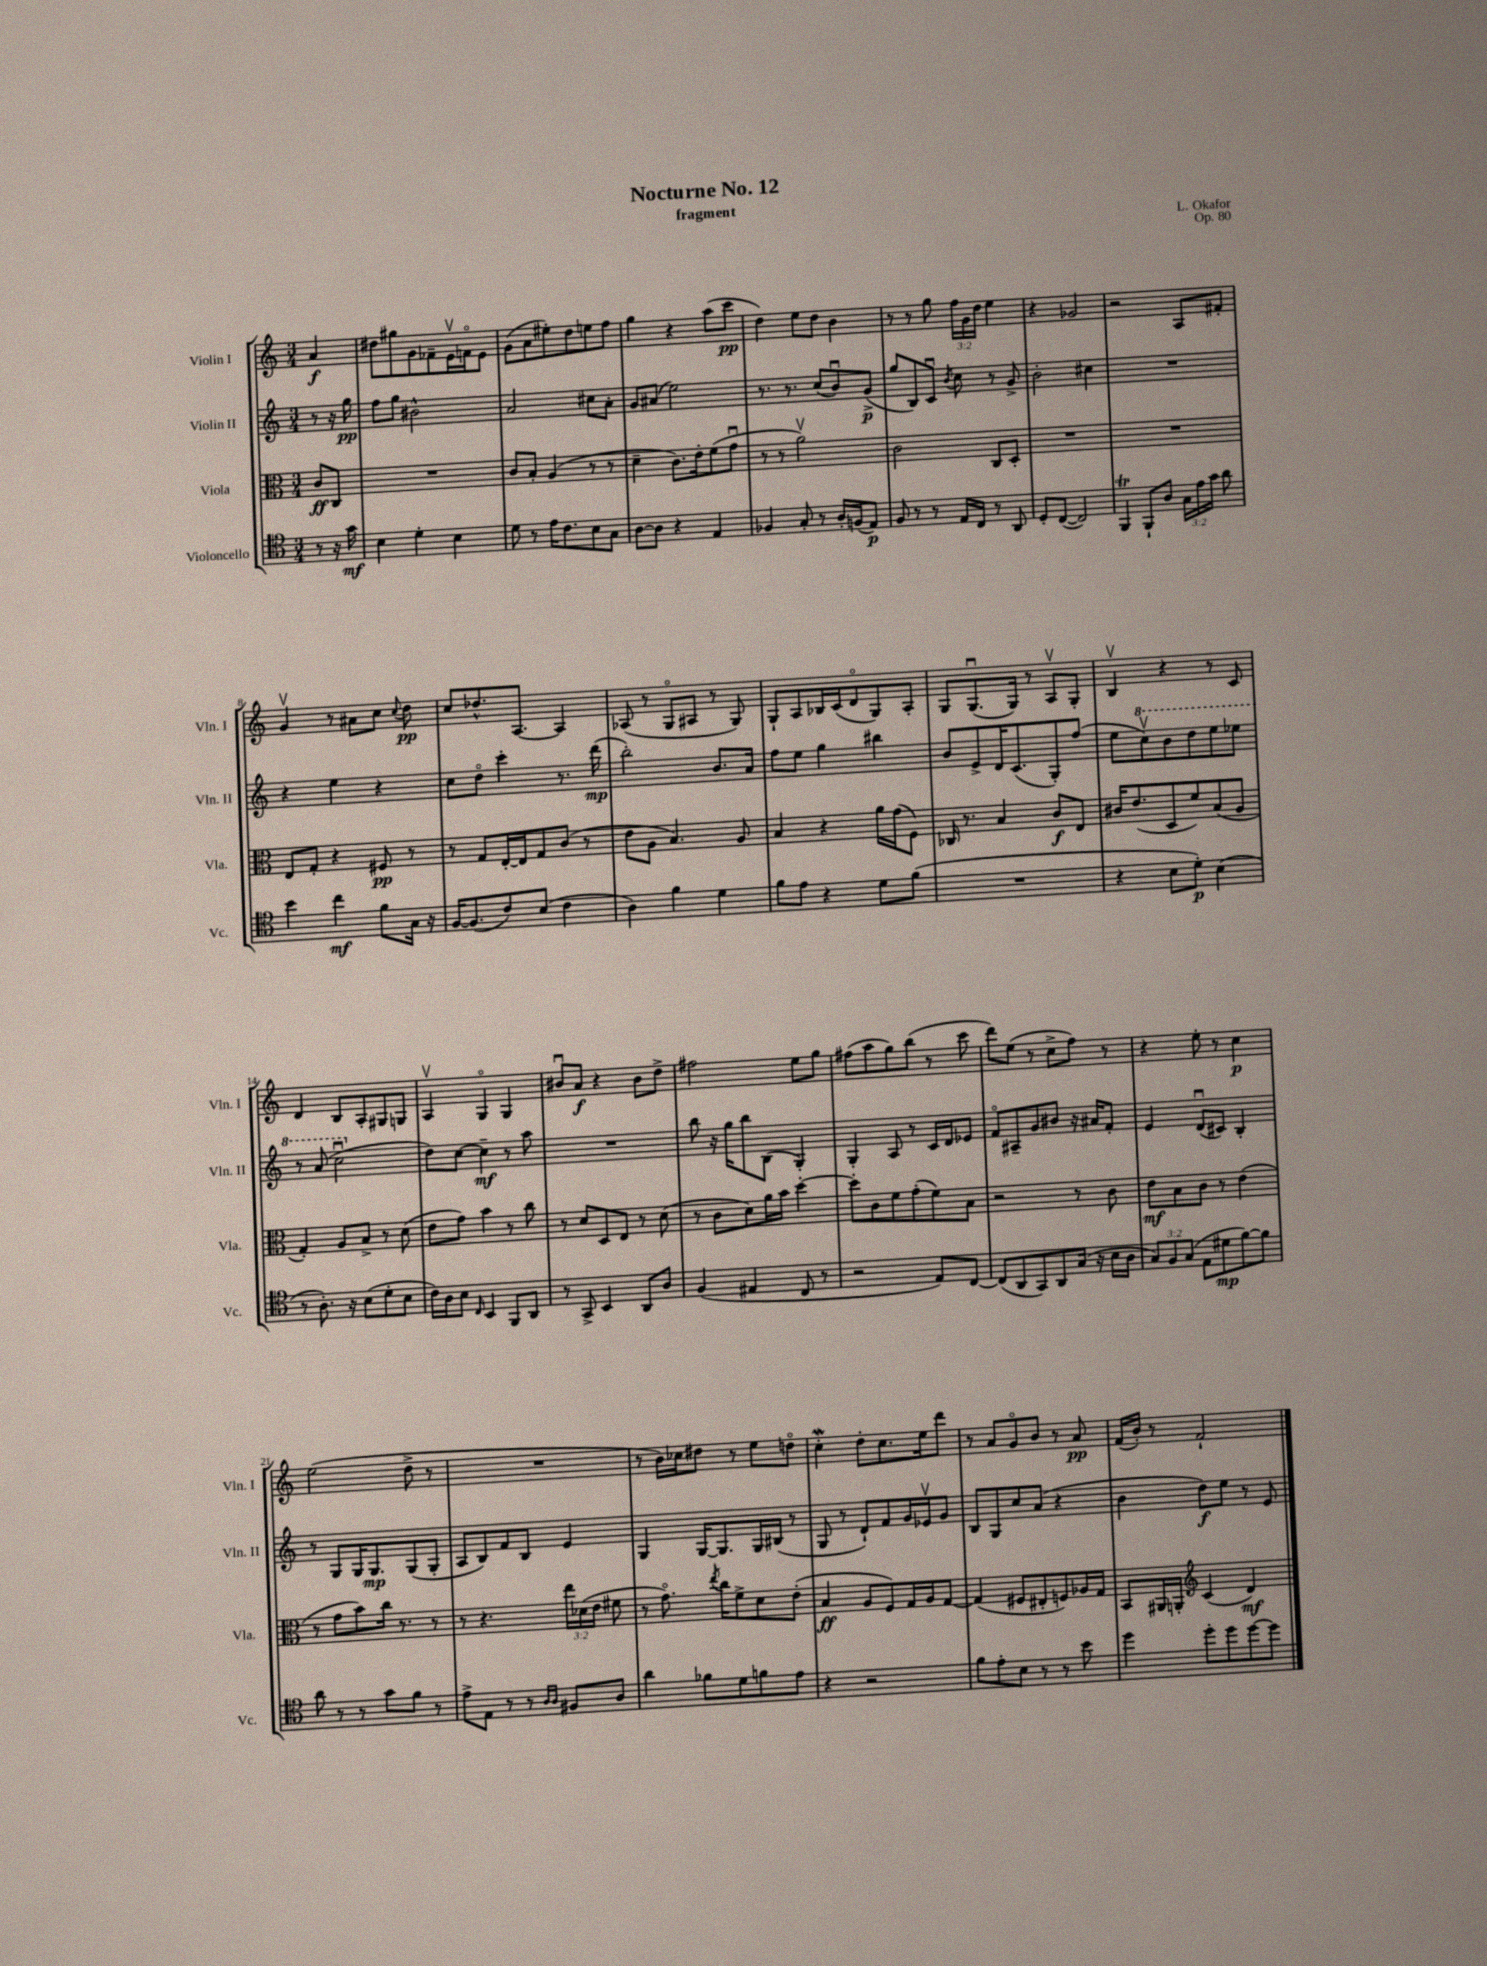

**kern	**kern	**kern	**kern
*staff4	*staff3	*staff2	*staff1
*clefC4	*clefC3	*clefG2	*clefG2
*k[]	*k[]	*k[]	*k[]
*M3/4	*M3/4	*M3/4	*M3/4
8r	8c	8r	4a
16r	8C	16r	.
16g	.	16gg	.
=	=	=	=
4B	2.r	8ff	8dd#
.	.	8gg	8gg#
4d'	.	2b#^^	8g
.	.	.	8f-~
4B	.	.	16ev
.	.	.	16fo
.	.	.	8e
=	=	=	=
8d	8c	2a	(8g
8r	8B'	.	8a
16e	(4A	.	8ee#')
8.c	.	.	.
.	.	.	8dd
8B	8r	8cc#	8ee
8G	8r	8a'	8ff
=	=	=	=
[8A	4d~	8g	4gg
8A]	.	(8a#	.
4r	8.c)	2ee)	4r
.	16e'	.	.
4E	(8f	.	(8aa
.	8gu	.	8ccc
=	=	=	=
4F-	8r	8.r	4dd)
.	8r	.	.
.	.	8.r	.
8G'	2av)	.	8ee
8r	.	(8cc	8dd
16A'	.	8bu)	4b
(16F	.	.	.
8E)	.	(8g^	.
=	=	=	=
8F	2c	8gg	8r
8r	.	8B)	8r
8r	.	8cu	8gg
.	.	8qb	.
16E	.	8cc	24ff
.	.	.	24g
16C	.	.	.
.	.	.	24dd
8r	8C	8r	4ee
8AA	8D'	8g^	.
=	=	=	=
8D'	2.r	2b'	4r
([8C	.	.	.
2C])	.	.	2g-
.	.	4cc#	.
=	=	=	=
4FF	2.r	2.r	2r
8FF`	.	.	.
8A	.	.	.
24G	.	.	8A
24e	.	.	.
24g	.	.	.
8a	.	.	8f#'
=	=	=	=
4b	8E	4r	4gv
.	8G'	.	.
4cc	4r	4ee	8r
.	.	.	8a#
8f	8F#	4r	8cc
.	.	.	8qqcc
16G	8r	.	8dd
16r	.	.	.
=	=	=	=
[16F	8r	8cc	8cc
(8.F]	.	.	.
.	8G	8ddo	8.dd-^^
8c)	[16E'	4ccc'	.
.	16E]	.	[8.A
(8B	8G	.	.
4c	(8c	8.r	4A]
.	8r	.	.
.	.	(16ddd	.
=	=	=	=
4A)	8e	2bb')	(8A-
.	8A	.	8r
4f	4.B)	.	8Go
.	.	.	8A#
4d	.	8.b	8r
.	8A	.	8G)
.	.	16a	.
=	=	=	=
8f	4B	8ff	8G`
8e	.	8ee	8A
4r	4r	4gg	16B-
.	.	.	(16c
.	.	.	8do
8d	16a	4bb#	8G)
.	(16g	.	.
(8f	8F)	.	8A'
=	=	=	=
2.r	16C-	8b	8G
.	8.r	.	.
.	.	8e^	(8.Gu
.	4B	16d	.
.	.	(8.c	16G)
.	.	.	8r
.	8c	8G')	8Av
.	8E	(8ff	8G'
=	=	=	=
4r	16c#	8ee	4Bv
.	(8.e	.	.
.	.	8cccv)	.
8B	8D	8bb	4r
8d')	8f)	8ddd	.
(4B	(8B	8eee	8r
.	8A	8eee-	8c
=	=	=	=
8r	4G')	8r	4d
8.A')	.	(8aa	.
.	8A	2cccu	8B
16r	.	.	.
(8B	8B^	.	8A'
8d'	8r	.	8G#
8B	(8d	.	8G
=	=	=	=
16c)	8e	8dd)	4Av
16A	.	.	.
8B	8g)	[8cc	.
16qqC	.	.	.
4BB	4b	4cc~]	4Go
8FF	8r	8r	4G
8AA	8cc	8aa	.
=	=	=	=
8r	8r	2.r	8b#u
8GG^	8d	.	8a
4BB	8D	.	4r
.	8E	.	.
8AA	8r	.	8b#
8A	(8d	.	8dd^
=	=	=	=
(4F	8r	8bb	2ff#
.	8c	16r	.
.	.	16gg	.
4E#	8d)	8bb	.
.	16a	(8B	.
.	16b	.	.
8C	[4dd'	4G')	8ee
8r	.	.	8gg
=	=	=	=
2r	8dd']	4G'	(8ff#
.	8c	.	8aa
.	8f	8A	8gg)
.	(8g'	8r	(8bb
8E)	8f)	16c	8r
.	.	16d	.
[8C	8B	8e-	8ccc
=	=	=	=
(8C]	2r	8fo	8ddd)
8AA	.	8A#~	(8ee
8GG)	.	8g	8r
8AA	.	8b#	8cc^
(16G	8r	16r	8ff)
16r	.	16a#	.
16B	8c	8f'	8r
16A	.	.	.
=	=	=	=
12G)	8e	4e	4r
12F	.	.	.
.	8B	.	.
(12G	.	.	.
8E	8c	(8du	8ee'
8d#	8r	8c#)	8r
[8f)	(4e	4B'	4cc
8f]	.	.	.
=	=	=	=
8a	8r	8r	(2ee
8r	8g	8G	.
8r	8b)	16G	.
.	.	8.G	.
8g	16cc	.	.
.	8.r	.	.
8f	.	(8G	8dd^
8r	8r	8G'	8r
=	=	=	=
8e^	8r	8A	2.r
8E	4.r	8B)	.
8r	.	8f	.
8r	.	8B	.
16qqA	.	.	.
16qqA	.	.	.
8F#	24ee	4e	.
.	(24d-	.	.
.	24e	.	.
8A	8f#	.	.
=	=	=	=
4a	8r	4G	8r
.	8.go)	.	16b)
.	.	.	16cc-
8f-	.	[16G	8dd#
.	8qee	.	.
.	16cc	8.G]	.
8d	8f^	.	8r
8f	8d	16G	8ee
.	.	(16B#	.
8e	(8e'	8r	8ddo
=	=	=	=
4r	4B	8G	4cc'
.	.	8r	.
2r	8A	8d`)	8dd'
.	8F)	8f	8.cc
.	16G	16g	.
.	16A	16e-v	16ee
.	[8G	8g	8ddd
=	=	=	=
8f	(4G]	8B	8r
8e'	.	8G	8a
8B	8F#	8cc	8go
8r	8E#'	(8a	8b
8r	8F)	4r	8r
8b	16A-	.	8a
.	16G	.	.
=	=	=	=
4dd	8BB	4b	(16f
.	.	.	16b')
.	16AA#	.	8r
.	16AA'	.	.
*	*clefG2	*	*
8dd'	(4c	8dd)	2f`
8dd	.	8ee	.
[8dd	4d)	8r	.
8dd]	.	8e	.
==	==	==	==
*-	*-	*-	*-
